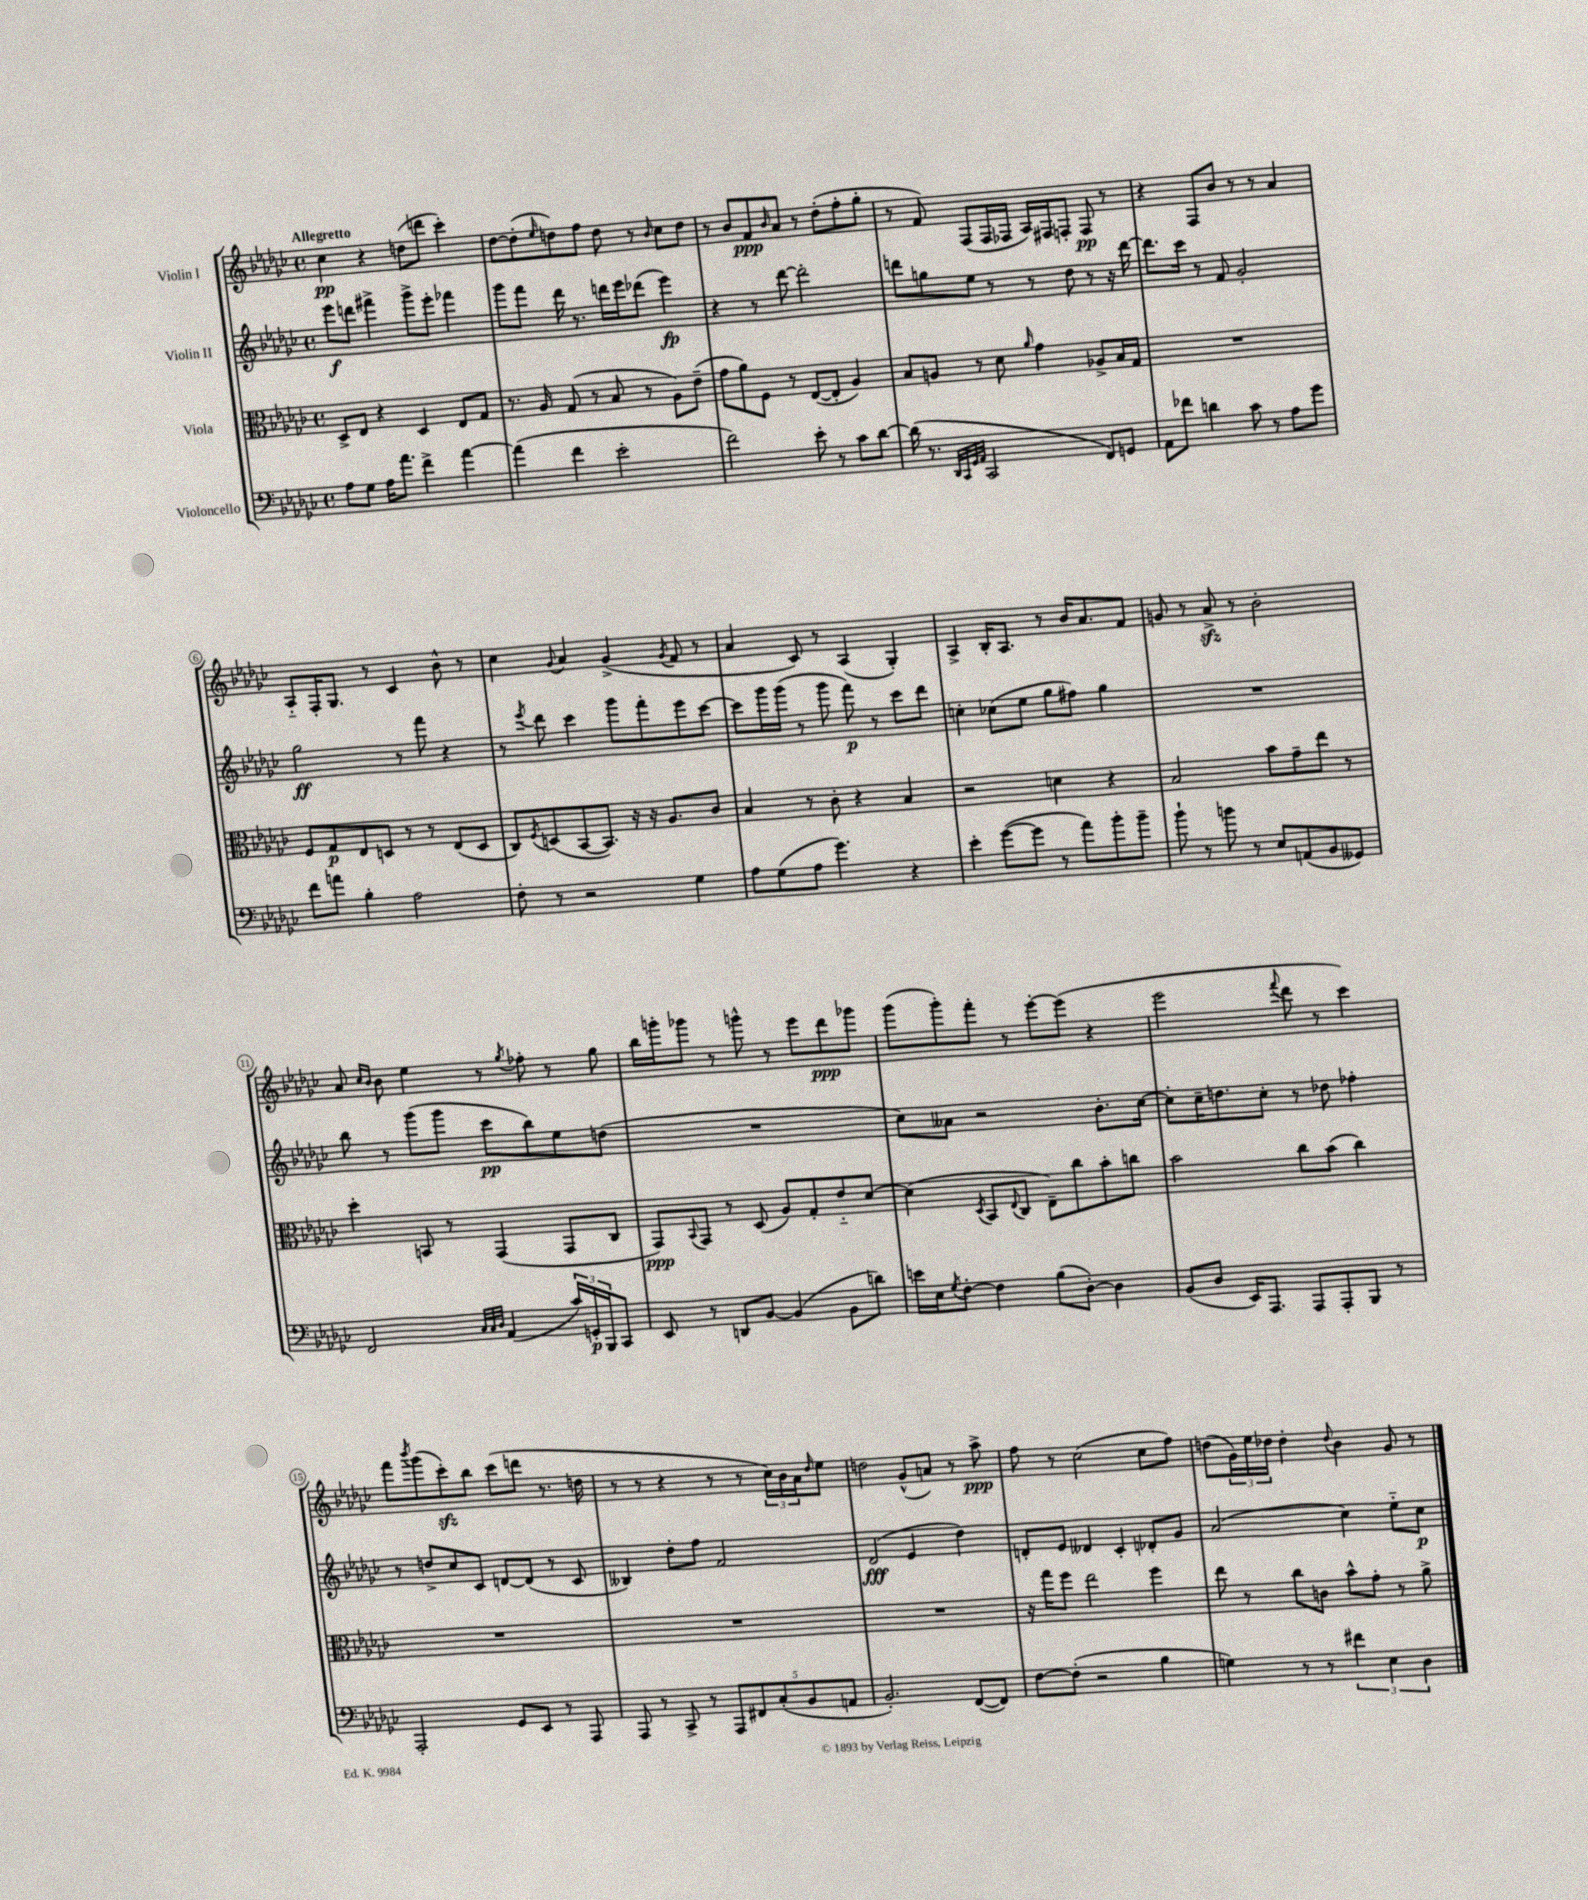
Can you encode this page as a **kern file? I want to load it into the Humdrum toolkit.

**kern	**dynam	**kern	**dynam	**kern	**dynam	**kern	**dynam
*part4	*part4	*part3	*part3	*part2	*part2	*part1	*part1
*staff4	*staff4	*staff3	*staff3	*staff2	*staff2	*staff1	*staff1
*I"Violoncello	*	*I"Viola	*	*I"Violin II	*	*I"Violin I	*
*clefF4	*	*clefC3	*	*clefG2	*	*clefG2	*
*k[b-e-a-d-g-c-]	*	*k[b-e-a-d-g-c-]	*	*k[b-e-a-d-g-c-]	*	*k[b-e-a-d-g-c-]	*
*M4/4	*	*M4/4	*	*M4/4	*	*M4/4	*
*met(c)	*	*met(c)	*	*met(c)	*	*met(c)	*
=1	=1	=1	=1	=1	=1	=1	=1
!	!	!	!	!	!	!LO:TX:a:B:t=Allegretto	!
8A-\L	.	8D-^/L	.	8eee-\L	f	4cc-\	pp
8G-\J	.	8E-/J	.	8dddn\J	.	.	.
16A-\KL	.	4r	.	4fff#X^\	.	4r	.
8.a-\J	.	.	.	.	.	.	.
4f^\	.	4D-/	.	8ggg-^\L	.	(8ddn\L	.
.	.	.	.	8eee-'\J	.	8dddn\J	.
[4a-\	.	8E-/L	.	4fff-X\	.	4ccc-'\)	.
.	.	8G-/J	.	.	.	.	.
=2	=2	=2	=2	=2	=2	=2	=2
(4a-\]	.	8.r	.	8ggg-\L	.	[8dd-\L	.
.	.	.	.	8fff\J	.	(8dd-'\]	.
.	.	16A-/	.	.	.	.	.
.	.	.	.	.	.	16qqee-/	.
4f\	.	(8G-/	.	16ddd-\	.	8ddn\)	.
.	.	.	.	8.r	.	.	.
.	.	8r	.	.	.	8ff\J	.
2e-'\	.	8B-/	.	16dddn\LL	.	8dd\	.
.	.	.	.	16eee-\J	.	.	.
.	.	8r	.	(8ddd-X\J	.	8r	.
.	.	.	.	.	.	16qqb-/	.
.	.	8A-\L)	.	4eee-\)	fp	8cc-\L	.
.	.	(8e-~\J	.	.	.	8dd\J	.
=3	=3	=3	=3	=3	=3	=3	=3
2f\)	.	8g-\L	.	4r	.	8r	.
.	.	8a-\)	.	.	.	8b-/L	.
.	.	8F\J	.	8r	.	8f/	ppp
.	.	.	.	.	.	16qqb-/	.
.	.	8r	.	[8ddd-\	.	8a-/J	.
8e-'\	.	([8E-/L	.	2ddd-'\]	.	8r	.
8r	.	8E-'/J]	.	.	.	(8dd-'\L	.
8c-\L	.	4A-/)	.	.	.	8ff'\	.
[8d-\J	.	.	.	.	.	8gg-'\J	.
=4	=4	=4	=4	=4	=4	=4	=4
(16d-\]	.	8B-/L	.	8dddn\L	.	8r	.
8.r	.	.	.	.	.	.	.
.	.	8An/J	.	8ggn\	.	8f/)	.
32qqDD-/LLL	.	.	.	.	.	.	.
32qqCC-/	.	.	.	.	.	.	.
32qqGG-/	.	.	.	.	.	.	.
32qqAA-/JJJ	.	.	.	.	.	.	.
2CC-/	.	8r	.	8ee-\J	.	(8F/L	.
.	.	8d-\	.	8r	.	16F/L	.
.	.	.	.	.	.	16F-X/JJ	.
.	.	16qqa-/	.	.	.	.	.
.	.	4g-\	.	8r	.	16A-/LL)	.
.	.	.	.	.	.	16F#X/J	.
.	.	.	.	8dd-\	.	8Fn'/J	.
8FF/L)	.	8A-X^/L	.	8r	.	8F/	pp
8GGn/J	.	16B-/L	.	16r	.	8r	.
.	.	16G-/JJ	.	[16ddd\	.	.	.
=5	=5	=5	=5	=5	=5	=5	=5
8AA-\L	.	1r	.	8.ddd\L]	.	4r	.
8f-X\J	.	.	.	.	.	.	.
.	.	.	.	16ccc-\Jk	.	.	.
4dn\	.	.	.	8r	.	8F/L	.
.	.	.	.	8f/	.	8b-/J	.
8c-\	.	.	.	2g-'/	.	8r	.
8r	.	.	.	.	.	8r	.
8A-\L	.	.	.	.	.	4a-/	.
8g-\J	.	.	.	.	.	.	.
!!LO:LB:g=z
=6	=6	=6	=6	=6	=6	=6	=6
8f\L	.	8F/L	.	2gg-\	ff	8A-/L	.
8an\J	.	8G-/	p	.	.	16F'/K	.
.	.	.	.	.	.	8.G-/J	.
4B-'\	.	8E-/	.	.	.	.	.
.	.	8Dn/J	.	.	.	8r	.
2A-\	.	8r	.	8r	.	4c-/	.
.	.	8r	.	8fff\	.	.	.
.	.	(8E-/L	.	4r	.	8b-^^\	.
.	.	8D/J	.	.	.	8r	.
=7	=7	=7	=7	=7	=7	=7	=7
8F'\	.	8C-/L)	.	8r	.	4cc-\	.
.	.	8qF/	.	8qeee-/	.	.	.
8r	.	(8Dn/	.	8ddd-\	.	.	.
.	.	.	.	.	.	8qqg-/	.
2r	.	[8BB-/	.	4ccc-\	.	4a-/	.
.	.	8.BB-/J])	.	.	.	.	.
.	.	.	.	8ggg-\L	.	(4g-^/	.
.	.	16r	.	.	.	.	.
.	.	16r	.	8fff'\	.	.	.
.	.	8.A-/L	.	.	.	.	.
.	.	.	.	.	.	8qg-/	.
4G-\	.	.	.	8eee-\	.	8f/	.
.	.	8c-/J	.	[8ccc-\J	.	8r	.
=8	=8	=8	=8	=8	=8	=8	=8
8A-\L	.	4B-/	.	8ccc-\L]	.	4a-/	.
(8G-\	.	.	.	16ggg-\L	.	.	.
.	.	.	.	(16ggg-\JJ	.	.	.
8A-\J	.	8r	.	8r	.	8c-/)	.
4.g-\)	.	8c-'\	.	8ggg-\	.	8r	.
.	.	4r	.	8fff\)	p	(4A-/	.
.	.	.	.	8r	.	.	.
4r	.	4B-/	.	8ccc-\L	.	4G-'/)	.
.	.	.	.	8ddd-\J	.	.	.
=9	=9	=9	=9	=9	=9	=9	=9
4e-'\	.	2r	.	4ccn'\	.	4A-^/	.
([8g-\L	.	.	.	(8cc-X\L	.	16B-'/KL	.
.	.	.	.	.	.	8.A-/J	.
8g-\J]	.	.	.	8ee-\J	.	.	.
8r	.	4dn\	.	8gg-\L	.	8r	.
8a-\L)	.	.	.	8ff#X\J)	.	16b-/KL	.
.	.	.	.	.	.	8.a-/	.
8b-'\	.	4r	.	4gg-\	.	.	.
8b-~\J	.	.	.	.	.	8f/J	.
=10	=10	=10	=10	=10	=10	=10	=10
8b-`\	.	2B-/	.	1r	.	8gn/	.
8r	.	.	.	.	.	8r	.
8bn\	.	.	.	.	.	8a-zz^/	.
8r	.	.	.	.	.	8r	.
8E-/L	.	8b-\L	.	.	.	2b-'\	.
(8AAn/	.	8g-~\	.	.	.	.	.
8BB-/	.	8ee-\J	.	.	.	.	.
8GG--X/J)	.	8r	.	.	.	.	.
!!LO:LB:g=z
=11	=11	=11	=11	=11	=11	=11	=11
2FF/	.	4dd-'\	.	8bb-\	.	8a-/	.
.	.	.	.	.	.	16qqcc-/LL	.
.	.	.	.	.	.	16qqb-/JJ	.
.	.	.	.	8r	.	8b-\	.
.	.	8BBn/	.	(8ggg-\L	.	4ee-\	.
.	.	8r	.	8ggg-\J	.	.	.
32qqC-/LLL	.	.	.	.	.	.	.
32qqC-/	.	.	.	.	.	.	.
32qqD-/JJJ	.	.	.	.	.	.	.
(4AA-/	.	(4GG-/	.	8ccc-\L	pp	8r	.
.	.	.	.	.	.	8qgg-/	.
.	.	.	.	8bb-\)	.	8ff-X'\	.
24c-/LL)	.	8GG-/L	.	8ee-\	.	8r	.
24GGn'/	p	.	.	.	.	.	.
24BBB-/J	.	.	.	.	.	.	.
8CC-/J	.	8C-/J	.	(8ddn\J	.	8gg-\	.
=12	=12	=12	=12	=12	=12	=12	=12
8EE-/	.	8GG-/L)	ppp	1r	.	16bb-\LL	.
.	.	.	.	.	.	16gggn'\J	.
.	.	8qqBB-/	.	.	.	.	.
8r	.	8GG-/J	.	.	.	8ggg-X\J	.
8DDn/L	.	8r	.	.	.	8r	.
[8BB-/J	.	(8D-/	.	.	.	8gggn^^\	.
(4BB-/]	.	8A-/L)	.	.	.	8r	.
.	.	8G-'/	.	.	.	8eee-\L	.
8BB-\L	.	8e-/	.	.	.	8ddd-\	ppp
8dn\J)	.	[8d-/J	.	.	.	8ggg-X\J	.
=13	=13	=13	=13	=13	=13	=13	=13
16en\LL	.	(4d-\]	.	8cc-\L)	.	(8ggg-\L	.
16E-\J	.	.	.	.	.	.	.
8qG-/	.	.	.	.	.	.	.
[8F'\J	.	.	.	8a--X\J	.	8ggg-'\)	.
.	.	8qD-/	.	.	.	.	.
4F\]	.	8BB-/L	.	2r	.	8fff'\J	.
.	.	8qqE-/	.	.	.	.	.
.	.	8C-/J	.	.	.	8r	.
(8B-\L	.	8E-~\L)	.	.	.	[8eee-'\L	.
[8D-'\J)	.	8cc-\	.	.	.	(8eee-\J]	.
4D-\]	.	8b-'\	.	8.b-'\L	.	4r	.
.	.	8ccn\J	.	.	.	.	.
.	.	.	.	[16cc-\Jk	.	.	.
=14	=14	=14	=14	=14	=14	=14	=14
(8BB-/L	.	2b-\	.	8cc-'\L]	.	2eee-\	.
8D-/J	.	.	.	16cc-~\K	.	.	.
.	.	.	.	8.ddn\	.	.	.
16EE-/KL)	.	.	.	.	.	.	.
8.AAA-/J	.	.	.	.	.	.	.
.	.	.	.	8cc-'\J	.	.	.
.	.	.	.	.	.	8qqfff/	.
8AAA-/L	.	8cc-\L	.	8r	.	8ddd-\	.
8AAA-'/	.	(8b-\J	.	8dd-X\	.	8r	.
8BBB-/J	.	4cc-\)	.	4ff-X'\	.	4ccc-\)	.
8r	.	.	.	.	.	.	.
!!LO:LB:g=z
=15	=15	=15	=15	=15	=15	=15	=15
2AAA-'/	.	1r	.	8r	.	8fff\L	.
.	.	.	.	.	.	8qbbb-/	.
.	.	.	.	8ddn^/L	.	(8ggg-\	.
.	.	.	.	8cc-/	.	8ccc-zz'\)	.
.	.	.	.	8c-/J	.	8bb-\J	.
8GG-/L	.	.	.	[8dn/L	.	(8ccc-\L	.
8EE-/J	.	.	.	(8d/J]	.	8dddn\J	.
8r	.	.	.	8r	.	8.r	.
8AAA-/	.	.	.	8c-/	.	.	.
.	.	.	.	.	.	16ddn\	.
=16	=16	=16	=16	=16	=16	=16	=16
8AAA-/	.	1r	.	4B--X/)	.	8r	.
8r	.	.	.	.	.	8r	.
8CC-^/	.	.	.	8dd-'\L	.	4r	.
8r	.	.	.	8ff\J	.	.	.
10AAA-/L	.	.	.	2f/	.	8r	.
10FF#X/	.	.	.	.	.	.	.
.	.	.	.	.	.	8r	.
(10C-'/	.	.	.	.	.	.	.
.	.	.	.	.	.	24cc-\LL)	.
.	.	.	.	.	.	24b-\	.
10BB-/	.	.	.	.	.	.	.
.	.	.	.	.	.	24a-\J	.
.	.	.	.	.	.	16qqdd-/	.
.	.	.	.	.	.	8ee-\J	.
10AAn/J	.	.	.	.	.	.	.
=17	=17	=17	=17	=17	=17	=17	=17
2.BB-'/)	.	1r	.	(2d-/	fff	2ddn\	.
.	.	.	.	4e-/	.	(8g-^^/L	.
.	.	.	.	.	.	8an/J)	.
([8FF/L	.	.	.	4dd-\)	.	8r	.
8FF/J])	.	.	.	.	.	8aa-^\	ppp
=18	=18	=18	=18	=18	=18	=18	=18
[8F\L	.	16r	.	8dn'/L	.	8ff\	.
.	.	16gg-\KL	.	.	.	.	.
(8F'\J]	.	8ff\J	.	8e-/J	.	8r	.
2r	.	2ee-\	.	4d--X/	.	(2cc-\	.
.	.	.	.	4c-'/	.	.	.
4B-\	.	4ff\	.	8d-X'/L	.	8cc-\L	.
.	.	.	.	8g-/J	.	8ff\J)	.
=19	=19	=19	=19	=19	=19	=19	=19
4Gn\)	.	8ee-\	.	(2a-/	.	(8ddn\L	.
.	.	8r	.	.	.	24g-\L)	.
.	.	.	.	.	.	24ee-\	.
.	.	.	.	.	.	24dd-X\JJ	.
8r	.	8cc-\L	.	.	.	4dd-'\	.
8r	.	8cn\J	.	.	.	.	.
.	.	.	.	.	.	8qqdd-/	.
6f#X\	.	8b-^^\L	.	4cc-\)	.	4b-\	.
.	.	8g-'\J	.	.	.	.	.
6E-\	.	.	.	.	.	.	.
.	.	8r	.	8ee-\L	.	8g-/	.
6D-\	.	.	.	.	.	.	.
.	.	8a-^\	.	8cc-\J	p	8r	.
==	==	==	==	==	==	==	==
*-	*-	*-	*-	*-	*-	*-	*-
